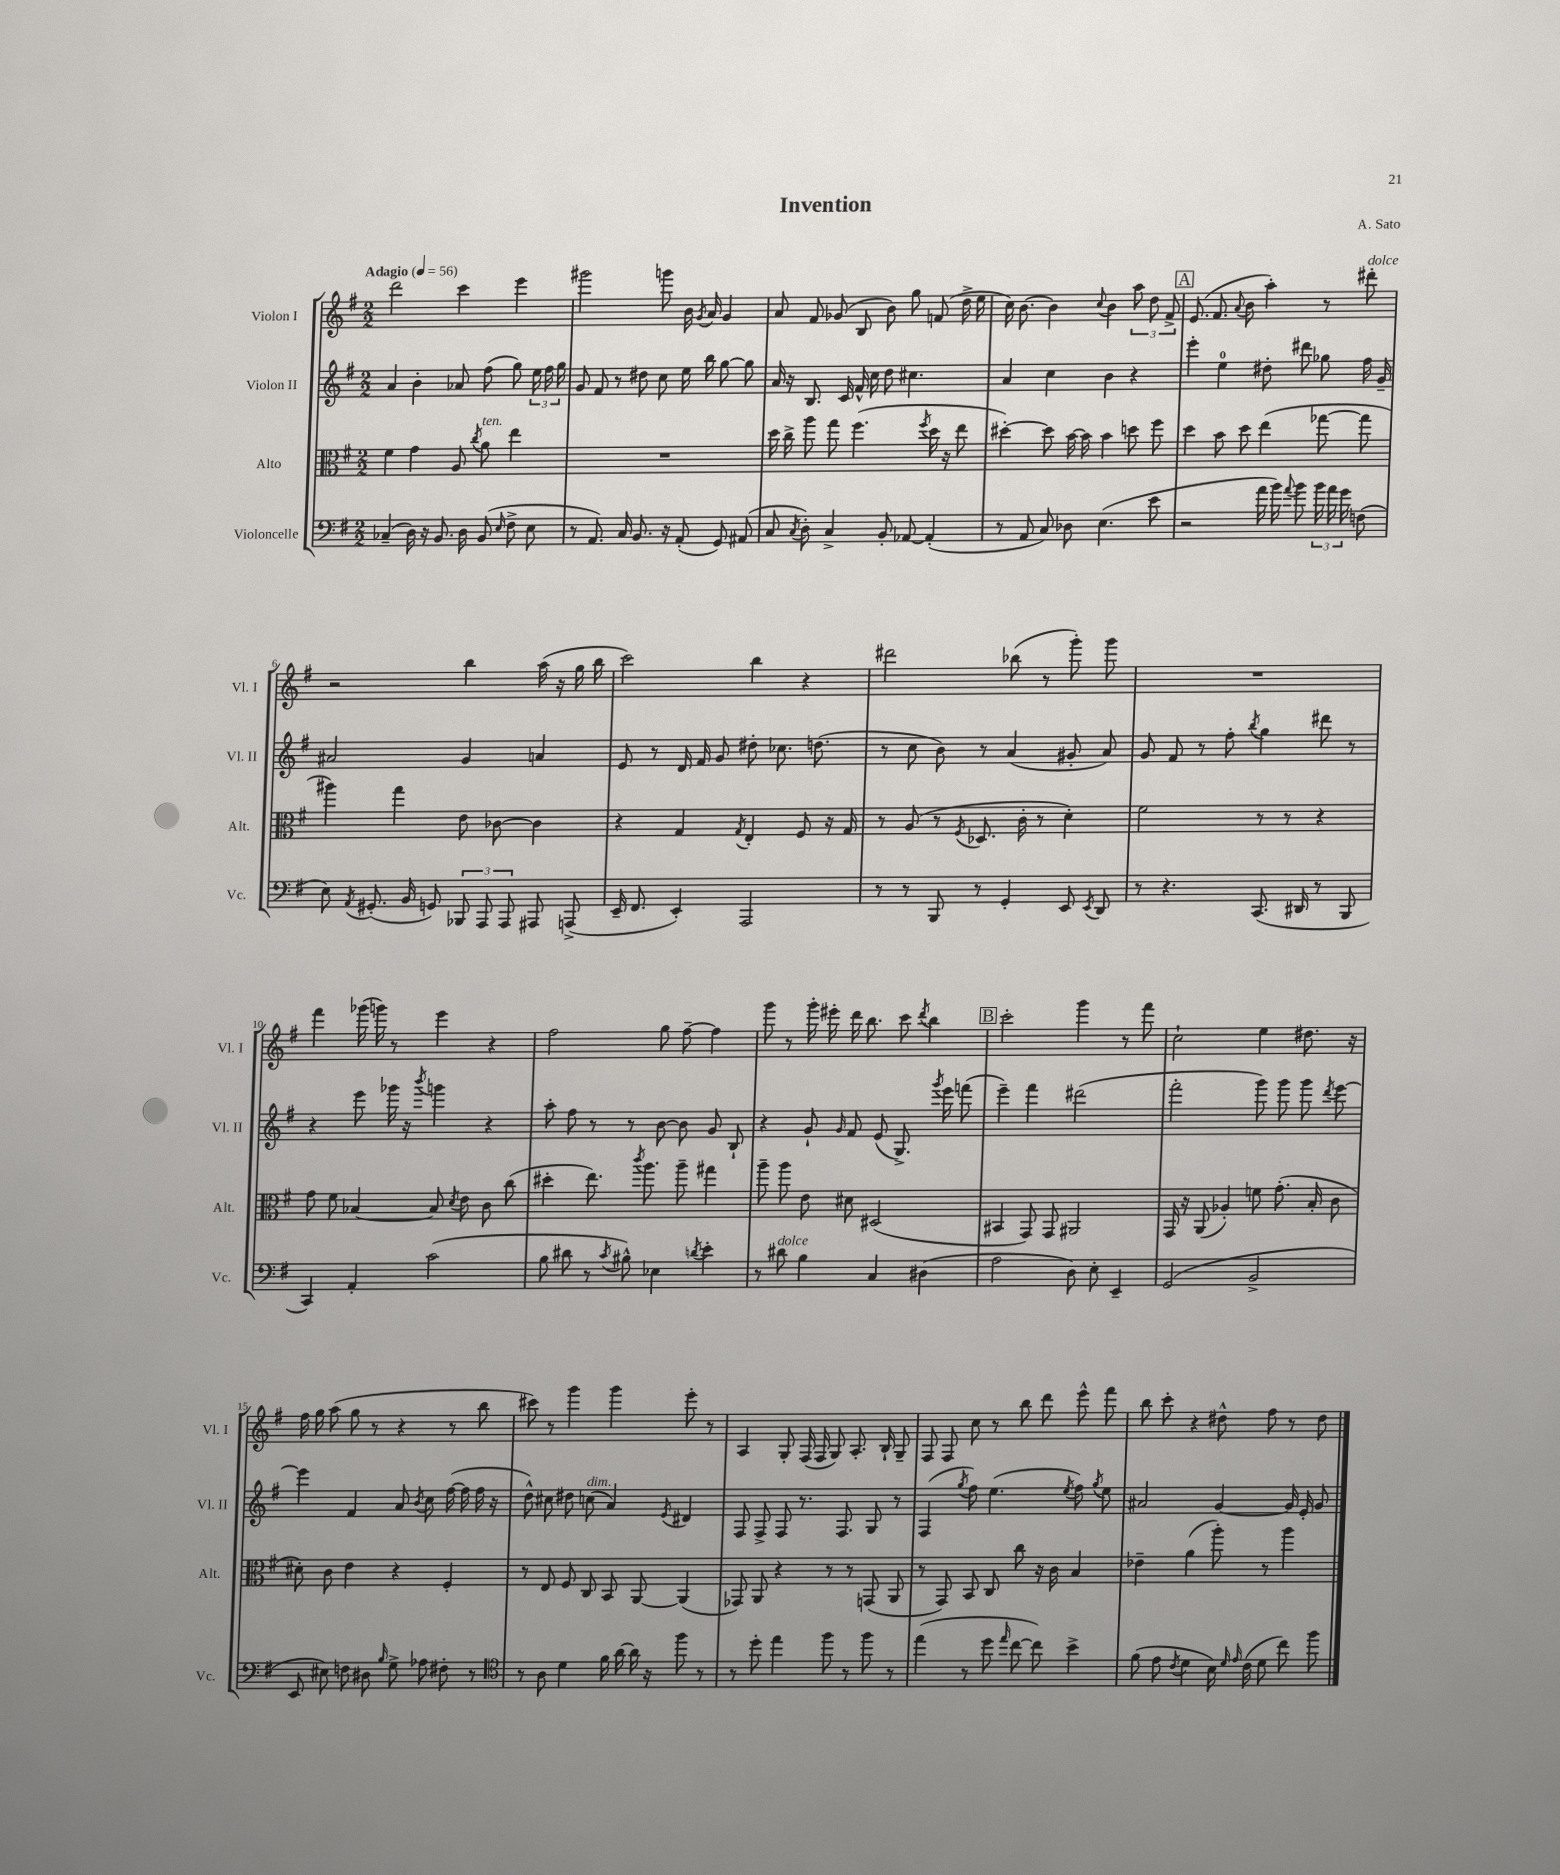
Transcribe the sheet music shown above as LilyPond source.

\header { title = "Invention" composer = "A. Sato" }
<<
\new StaffGroup <<
\new Staff = "s0" \with { instrumentName = "Violon I" shortInstrumentName = "Vl. I" } {
    \clef treble \key g \major \numericTimeSignature \time 2/2 \tempo "Adagio" 4 = 56
    \autoBeamOff d'''2 c'''4 e'''4 |
    gis'''2 g'''8 b'16 \acciaccatura { g'8 } a'16 g'4 |
    a'8 fis'8 ges'8( b8 b'8) g''8 f'8( d''16-> e''16 |
    c''16) b'8.~ b'4 \appoggiatura { c''8 } b'4 \tuplet 3/2 { a''8 d''8 fis'8-> } |
    \mark \markup { \box "A" } e'8.( fis'8. \appoggiatura { a'8 } b'8 a''4-.) r8 dis'''8-.^\markup { \italic "dolce" } |
    r2 b''4 a''16( r16 g''16 b''16 |
    c'''2) b''4 r4 |
    dis'''2 bes''8( r8 g'''8-.) g'''8 |
    R1 |
    fis'''4 ges'''16( g'''16) r8 e'''4 r4 |
    fis''2 g''8 fis''8~-- fis''4 |
    g'''8 r8 g'''16-. eis'''16-. d'''16 b''8. c'''8 \acciaccatura { d'''8 } b''4 |
    \mark \markup { \box "B" } c'''2-. g'''4 r8 fis'''8 |
    c''2-! e''4 dis''8. r16 |
    fis''16 g''16 a''8( g''8 r8 r4 r8 b''8 |
    cis'''8) r8 g'''4 g'''4 e'''8-. r8 |
    a4 g8-. fis16( fis16 g8) a8.-. b16-! g8-- |
    fis8 fis8 c''8 r8 b''8 d'''8 e'''8-^ fis'''8 |
    b''8 c'''8-. r4 dis''8-^ fis''8 r8 dis''8 \bar "|." |
}
\new Staff = "s1" \with { instrumentName = "Violon II" shortInstrumentName = "Vl. II" } {
    \clef treble \key g \major \numericTimeSignature \time 2/2
    \autoBeamOff a'4 b'4-. aes'8 fis''8( g''8) \tuplet 3/2 { e''16 fis''16 g''16 } |
    g'8 fis'8 r8 dis''8 c''8 e''16 b''16 g''8~ g''8 |
    a'16 r16 b8. c'16 fis'16-^ c''16 d''8 cis''4. |
    a'4 c''4 b'4 r4 |
    \mark \markup { \box "A" } e'''4-. e''4-0 dis''8-. dis'''8 ges''8 fis''16 g'16-- |
    ais'2 g'4 a'4 |
    e'8 r8 d'16 fis'16 g'8 dis''8-. ces''8. d''8.( |
    r8 c''8 b'8) r8 a'4( gis'8-. a'8) |
    g'8 fis'8 r8 fis''8-. \acciaccatura { b''8 } g''4 dis'''8 r8 |
    r4 e'''8 ges'''16 r16 \acciaccatura { b'''8 } g'''4 r4 |
    a''8-. fis''8 r8 r8 b'8~ b'8 g'8 b8-! |
    r4 g'8-! \grace { g'16 } fis'8 e'8( g8.->) \acciaccatura { g'''8 } e'''16 f'''8( |
    \mark \markup { \box "B" } e'''4--) fis'''4 dis'''2( |
    fis'''2-. g'''8) g'''8 g'''8 \acciaccatura { d'''8 } e'''8~ |
    e'''4 fis'4 a'8 \acciaccatura { b'8 } c''8 fis''16~( fis''16 fis''16 r16 |
    d''8-^) cis''8 dis''8 c''8^\markup { \italic "dim." }( a'4) \acciaccatura { e'8 } dis'4 |
    fis8 fis8-> fis8 r8. fis8. g8 r8 |
    fis4( \acciaccatura { g''8 } fis''8) e''4.( \acciaccatura { e''8 } fis''8) \acciaccatura { g''8 } e''8 |
    ais'2 g'4~ g'16 e'16-. g'8 \bar "|." |
}
\new Staff = "s2" \with { instrumentName = "Alto" shortInstrumentName = "Alt." } {
    \clef alto \key g \major \numericTimeSignature \time 2/2
    \autoBeamOff fis'4 g'4 a8 \acciaccatura { c''8 } a'8^\markup { \italic "ten." } e''4 |
    R1 |
    d''16 c''16-> a''8 g''8 fis''4.( \acciaccatura { fis''8 } d''16 r16 e''8 |
    dis''4~-.) dis''8 b'16~ b'16 b'4 d''8 fis''8 |
    \mark \markup { \box "A" } d''4 b'8 d''8 e''4( ges''8~ ges''8 |
    ais''4) g''4 e'8 ces'8~ ces'4 |
    r4 g4 \acciaccatura { g8 } e4-. fis8 r16 g16 |
    r8 a8( r8 \acciaccatura { fis8 } des8. c'16-. r8 d'4-.) |
    fis'2 r8 r8 r4 |
    g'8 fis'8 bes4~ bes8 \acciaccatura { d'8 } e'8 c'8 c''8( |
    dis''4-. e''8.) \acciaccatura { c'''8 } a''8. a''8-- gis''4 |
    a''8-- a''8 e'8 dis'8 dis2( |
    \mark \markup { \box "B" } bis,4 g,8) g,8 ais,2 |
    g,16 r16 a,8( aes4-.) f'8 g'8.-.( b16-. c'8 |
    dis'8-.) c'8 e'4 r4 fis4-. |
    r8 e8 fis8 c8 b,8 a,8~ a,4( |
    ges,8) a,8 r4 r8 r8 g,8( a,8 |
    r8 g,8) b,8 c8 c''8 r16 c'16 b4 |
    ees'4-- a'4( a''8-.) r8 a''4 \bar "|." |
}
\new Staff = "s3" \with { instrumentName = "Violoncelle" shortInstrumentName = "Vc." } {
    \clef bass \key g \major \numericTimeSignature \time 2/2
    \autoBeamOff ces4--( d16) r16 b,8. d16 b,8( \grace { e16 } fis8-> e8 |
    r8 a,8.) c16 b,8. r16 a,8-.( g,8) ais,8( |
    c8 \acciaccatura { c8 } d8-.) c4-> b,8-. aes,8~ aes,4-.( |
    r8 a,8 c8) des8 e4.( e'8 |
    \mark \markup { \box "A" } r2 a'16 b'16) \appoggiatura { a'8 } b'8 \tuplet 3/2 { b'16 a'16 g'16 } f8( |
    e8) \acciaccatura { a,8 } gis,8.-.( b,16 g,8) \tuplet 3/2 { bes,,8 a,,8 a,,8 } ais,,8 a,,8->( |
    e,16-- fis,8. e,4-.) a,,2 |
    r8 r8 b,,8 r8 g,4-. e,8 \acciaccatura { e,8 } d,8 |
    r8 r4. c,8.( dis,16 r8 b,,8 |
    c,4) a,4-. c'2( |
    b8 dis'8 r8 \acciaccatura { c'8 } bis8-^) ees4 \acciaccatura { d'8 } e'4-. |
    r8 dis'8^\markup { \italic "dolce" } b4 c4 dis4( |
    \mark \markup { \box "B" } a2 d8) e8-. e,4-- |
    g,2( b,2-> |
    e,8 eis8) f8 dis8 \grace { b16 } g8-> aes8 fis8-. r8 |
    \clef tenor r8 a8 d'4 fis'16 a'16~ a'16 r16 fis''8 r8 |
    r8 d''8-. e''4 fis''8 r8 fis''8 r8 |
    e''4( r8 d''8 \grace { e''16 } c''8~ c''8) b'4-> |
    fis'8( e'8 \acciaccatura { c'8 } d'4 b16) \grace { d'16 e'16 } c'16( d'8 c''8) fis''8 \bar "|." |
}
>>
>>
